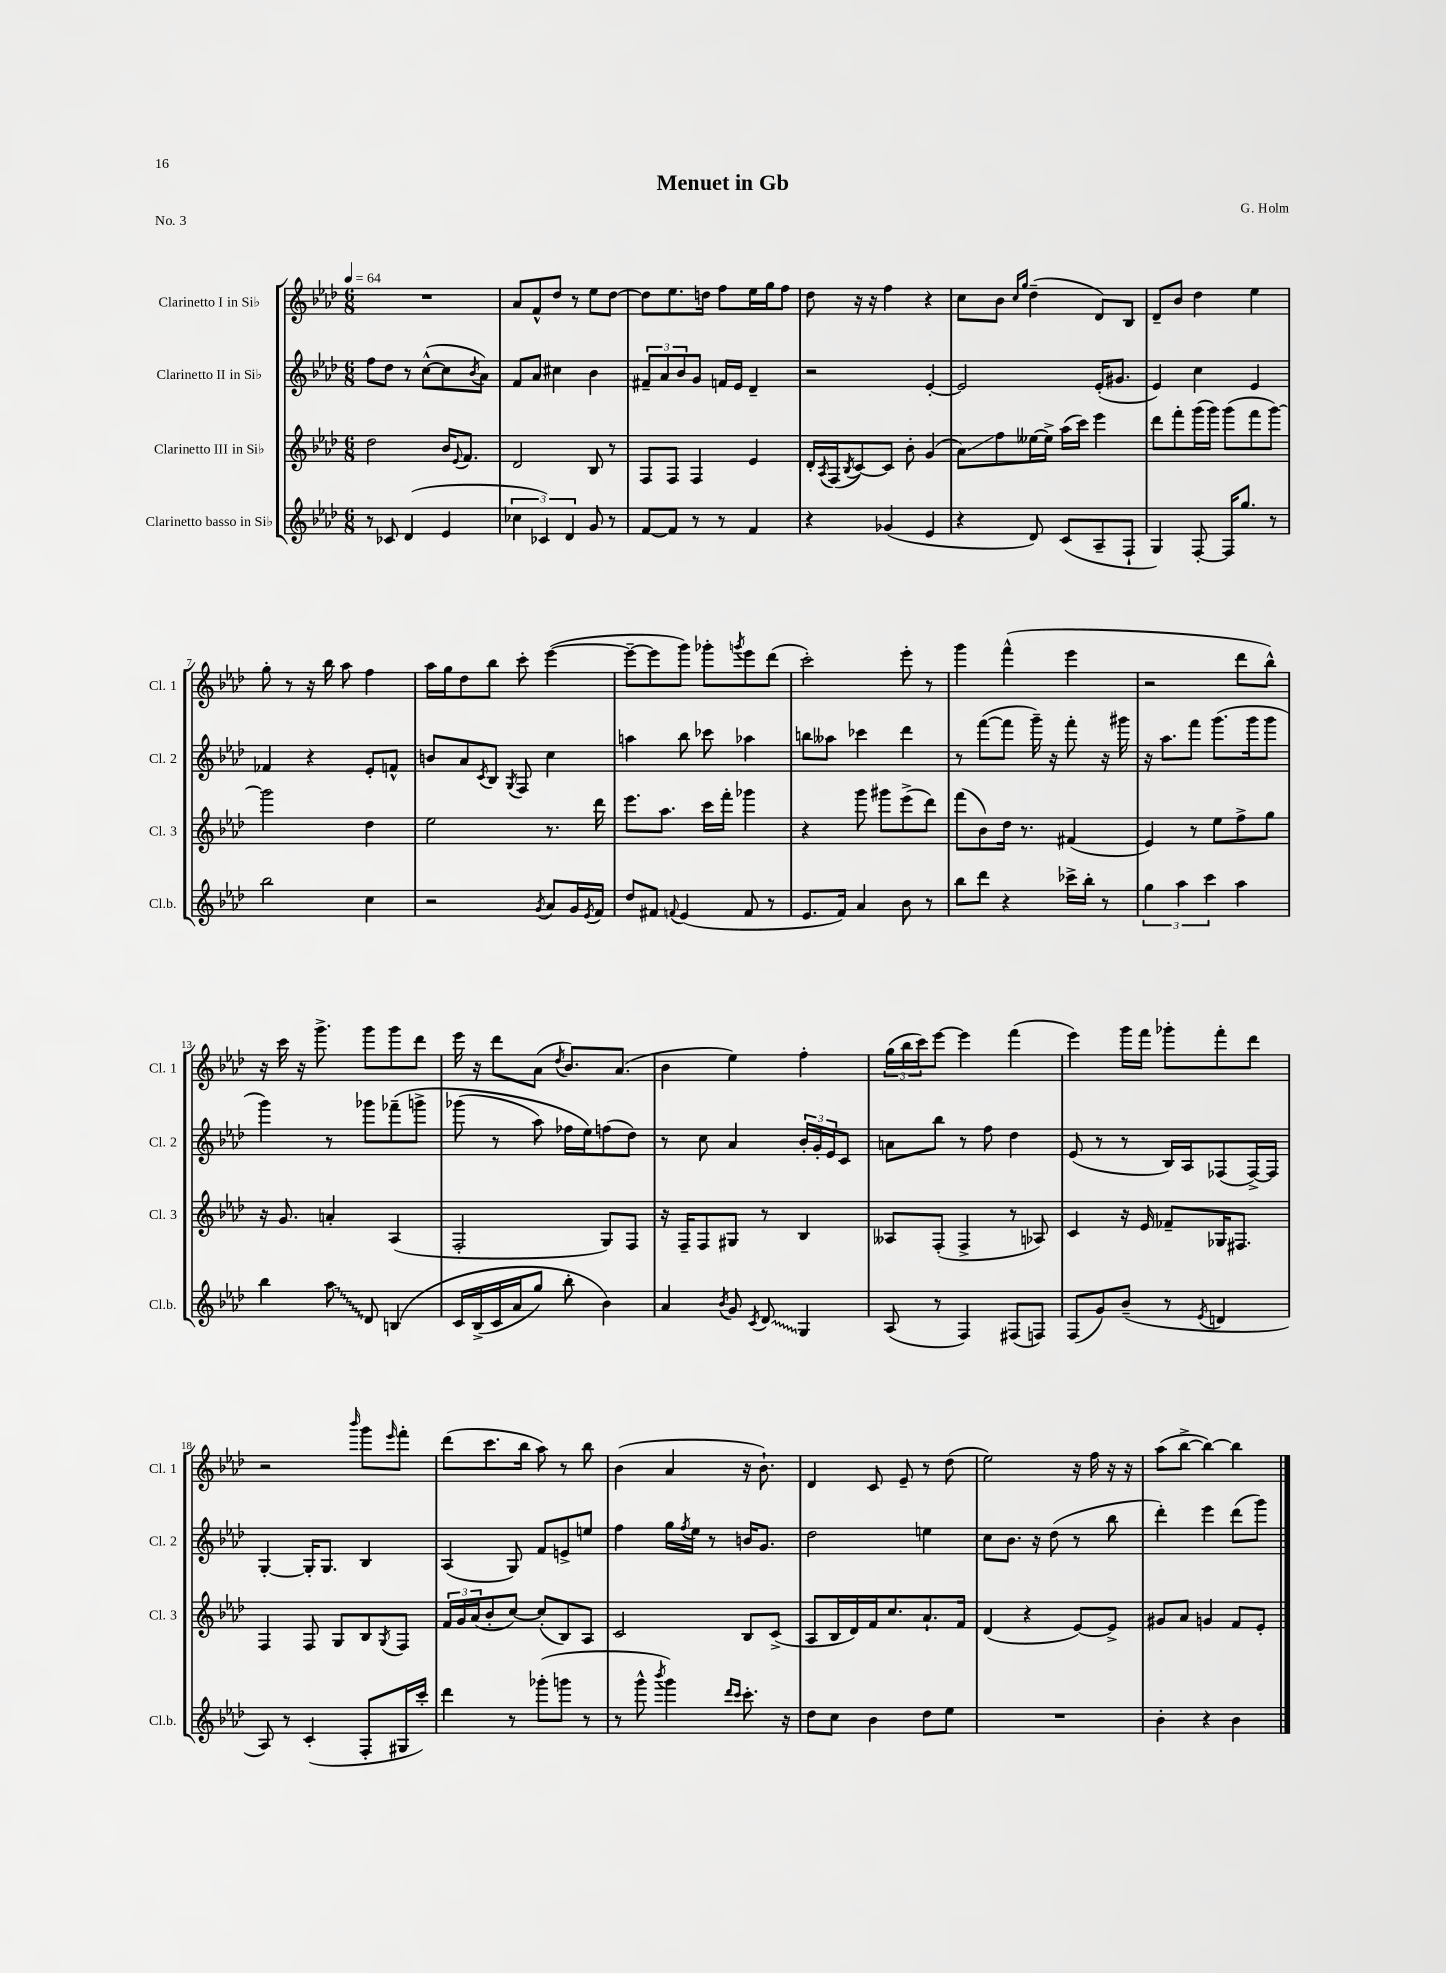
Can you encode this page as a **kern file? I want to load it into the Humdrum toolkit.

**kern	**kern	**kern	**kern
*staff4	*staff3	*staff2	*staff1
*clefG2	*clefG2	*clefG2	*clefG2
*k[b-e-a-d-]	*k[b-e-a-d-]	*k[b-e-a-d-]	*k[b-e-a-d-]
*M6/8	*M6/8	*M6/8	*M6/8
*MM64	*MM64	*MM64	*MM64
8r	2dd-	8ff	2.r
8c-	.	8dd-	.
(4d-	.	8r	.
.	.	([8cc^^	.
4e-	16b-	8cc]	.
.	8qqe-	.	.
.	8.f	.	.
.	.	8qb-	.
.	.	8a-)	.
=	=	=	=
6cc-	2d-	8f	8a-
.	.	8a-	8f^^
6c-)	.	.	.
.	.	4cc#	8dd-
6d-	.	.	.
.	.	.	8r
8g	8B-	4b-	8ee-
8r	8r	.	[8dd-
=	=	=	=
[8f	8F	12f#~	8dd-]
.	.	12a-	.
8f]	8F	.	8.ee-
.	.	12b-	.
8r	4F	8g	.
.	.	.	16dd
8r	.	16f	8ff
.	.	16e-	.
4f	4e-	4d-~	16ee-
.	.	.	16gg
.	.	.	8ff
=	=	=	=
4r	16d-'	2r	8dd-
.	8qA-	.	.
.	(16F	.	.
.	8qB-	.	.
.	[8c)	.	16r
.	.	.	16r
(4g-	8c]	.	4ff
.	8b-'	.	.
4e-	(4g	[4e-'	4r
=	=	=	=
4r	8a-)	2e-]	8cc
.	8ff	.	8b-
.	.	.	16qqcc
.	.	.	16qqgg
8d-)	[16ee--	.	(4dd-~
.	16ee--^]	.	.
(8c	(16aa-	.	.
.	16ccc)	.	.
8A-~	4eee-	(16e-'	8d-)
.	.	8.g#	.
8F`	.	.	8B-
=	=	=	=
4G)	8ddd-	4e-)	8d-~
.	8fff'	.	8b-
[8F'	(16ggg	4cc	4dd-
.	16ggg)	.	.
16F]	(8ggg	.	.
8.gg	.	.	.
.	8fff	4e-	4ee-
8r	[8ggg)	.	.
=	=	=	=
2bb-	2ggg]	4f-	8gg'
.	.	.	8r
.	.	4r	16r
.	.	.	16bb-
.	.	.	8aa-
4cc	4dd-	8e-'	4ff
.	.	8f^^	.
=	=	=	=
2r	2ee-	8b	16aa-
.	.	.	16gg
.	.	8a-	8dd-
.	.	8qc	.
.	.	8B-	8bb-
.	.	8qG	.
.	.	8F	8ccc'
8qg	.	.	.
8a-	8.r	4cc	([4eee-
16g	.	.	.
8qe-	.	.	.
16f	16ddd-	.	.
=	=	=	=
8dd-	8.eee-	4aa	8eee-~_
8f#	.	.	8eee-]
.	8.aa-	.	.
8qqf	.	.	.
(4e-	.	8bb-	8ggg)
.	16ccc	8ccc-	8ggg-'
.	16fff'	.	.
.	.	.	8qggg
8f	4ggg-	4aa-	8eee-
8r	.	.	(8ddd-
=	=	=	=
8.e-	4r	8bb	2ccc')
.	.	8aa--	.
16f)	.	.	.
4a-	8ggg	4ccc-	.
.	8ggg#	.	.
8b-	(8eee-^	4ddd-	8eee-'
8r	8ddd-)	.	8r
=	=	=	=
8bb-	(8fff	8r	4ggg
8ddd-	8b-)	([8fff	.
4r	16dd-	8fff]	(4fff^^
.	8.r	.	.
.	.	16ggg~)	.
.	.	16r	.
16ccc-^	(4f#	8fff'	4eee-
16bb-'	.	.	.
8r	.	16r	.
.	.	16ggg#	.
=	=	=	=
6gg	4e-)	16r	2r
.	.	8.aa-	.
6aa-	.	.	.
.	8r	8fff	.
6ccc	.	.	.
.	8ee-	(8.ggg	.
4aa-	8ff^	.	8ddd-
.	.	16ggg	.
.	8gg	8ggg	8bb-^^)
=	=	=	=
4bb-	16r	4ggg)	16r
.	8.g	.	16ccc
.	.	.	16r
.	.	.	8.ggg^
8aa-	4a'	8r	.
8d-	.	8ggg-	8ggg
&(4B	(4A-	&(8fff-~	8ggg
.	.	8ggg^	8ddd-
=	=	=	=
16c	2F'	(8ggg-	16eee-
(16B-^	.	.	16r
16c	.	8r	8ddd-
16a-	.	.	.
8gg)	.	8aa-)	(8a-
.	.	.	8qdd-
8bb-'	.	16ff-	8.b-)
.	.	16ee-&)	.
4b-&)	8G)	(8ff	.
.	.	.	(8.a-
.	8F	8dd-)	.
=	=	=	=
4a-	16r	8r	4b-
.	16F~	.	.
.	8F	8cc	.
8qb-	.	.	.
8g	8G#	4a-	4ee-)
8qc	.	.	.
8d-	8r	.	.
4G	4B-	24b-'	4ff'
.	.	24g'	.
.	.	24e-	.
.	.	8c	.
=	=	=	=
(8A-	8A--	8a	(24gg
.	.	.	24bb-
.	.	.	24ccc)
8r	(8F'	8bb-	[8eee-
4F)	4F^	8r	4eee-]
.	.	8ff	.
(8F#	8r	4dd-	(4fff
8F)	8A-)	.	.
=	=	=	=
(8F	4c	(8e-	4eee-)
8g)	.	8r	.
(8b-~	16r	8r	16ggg
.	16e-	.	16fff
8r	8f-~	16B-)	8ggg-'
.	.	16A-	.
8qe-	.	.	.
4d	16G-	(8F-	8fff'
.	8.F#	.	.
.	.	[16F-^)	8ddd-
.	.	16F-]	.
=	=	=	=
8A-)	4F	[4G'	2r
8r	.	.	.
(4c'	8F	16G']	.
.	.	8.G	.
.	8G	.	.
.	.	.	16qqbbb-
8F'	8B-	4B-	8ggg
.	8qG	.	16qqeee-
16G#	8F	.	8fff'
16ccc')	.	.	.
=	=	=	=
4ddd-	24f	(4A-	(8ddd-
.	24g	.	.
.	(24a-	.	.
.	8b-'	.	8.ccc
8r	[8cc)	8G)	.
.	.	.	16bb-
(8ggg-'	(8cc']	8f	8aa-)
8ggg	8B-)	8e^	8r
8r	8A-	8ee	8bb-
=	=	=	=
8r	2c	4ff	(4b-
8ggg^^	.	.	.
8qbbb-	.	.	.
4ggg)	.	16gg	4a-
.	.	8qff	.
.	.	16ee-	.
.	.	8r	.
16qqddd-	.	.	.
16qqccc	.	.	.
8.ccc'	8B-	16b	16r
.	.	8.g	8.b-`)
.	(8c^	.	.
16r	.	.	.
=	=	=	=
8dd-	8A-	2dd-	4d-
8cc	16B-	.	.
.	16d-)	.	.
4b-	16f	.	8c
.	8.cc	.	.
.	.	.	8e-~
8dd-	8.a-`	4ee	8r
8ee-	.	.	(8dd-
.	16f	.	.
=	=	=	=
2.r	(4d-	8cc	2ee-)
.	.	8.b-	.
.	4r	.	.
.	.	16r	.
.	.	(8dd-	.
.	[8e-)	8r	16r
.	.	.	16ff
.	8e-^]	8bb-	16r
.	.	.	16r
=	=	=	=
4b-'	8g#	4ddd-')	(8aa-
.	8a-	.	[8bb-^
4r	4g	4eee-	4bb-_)
4b-	8f	(8ddd-	4bb-]
.	8e-'	8ggg)	.
==	==	==	==
*-	*-	*-	*-
